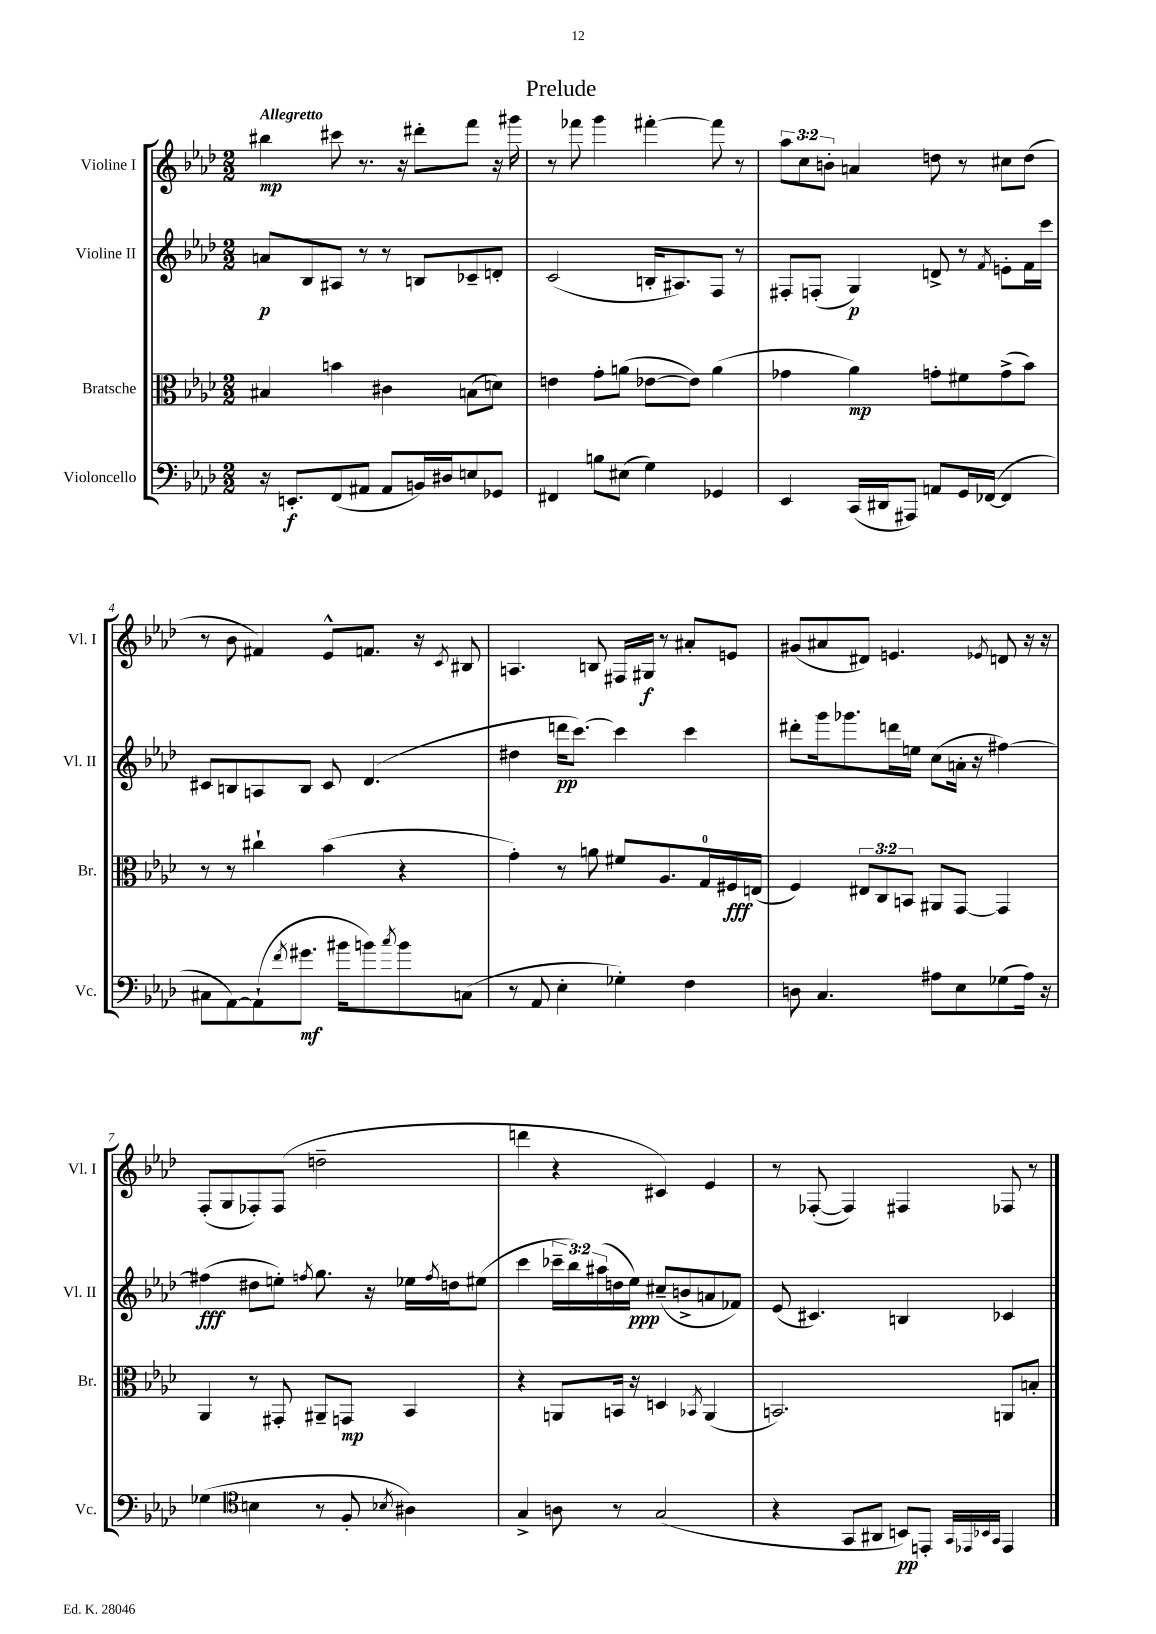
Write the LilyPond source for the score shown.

\header { title = "Prelude" }
<<
\new StaffGroup <<
\new Staff = "s0" \with { instrumentName = "Violine I" shortInstrumentName = "Vl. I" } {
    \clef treble \key aes \major \numericTimeSignature \time 2/2 \override Staff.TupletNumber.text = #tuplet-number::calc-fraction-text \tempo "Allegretto"
    bis''4\mp cis'''8 r8. r16 dis'''8-. f'''8 r16 gis'''16 |
    r8 fes'''8 g'''4 fis'''4~-. fis'''8 r8 |
    \tuplet 3/2 { aes''8 c''8 b'8-. } a'4 d''8 r8 cis''8 d''8( |
    r8 bes'8 fis'4) ees'8-^ f'8. r16 \acciaccatura { c'8 } bis8 |
    a4. b8 fis16 gis16\f r8 ais'8-. e'8 |
    gis'8( ais'8 dis'8) e'4. \acciaccatura { ees'8 } d'8 r16 r16 |
    f8-.( g8 fes8-.) fes8( d''2-- |
    d'''4 r4 cis'4) ees'4 |
    r8 fes8~-.( fes4) fis4 fes8 r8 \bar "|." |
}
\new Staff = "s1" \with { instrumentName = "Violine II" shortInstrumentName = "Vl. II" } {
    \clef treble \key aes \major \numericTimeSignature \time 2/2 \override Staff.TupletNumber.text = #tuplet-number::calc-fraction-text
    a'8\p bes8 ais8 r8 r8 b8 ces'8-- d'8-. |
    c'2( b16-. ais8.) f8 r8 |
    fis8-. f8-.( g4\p) d'8-> r8 \acciaccatura { f'8 } e'8-. f'16 c'''16 |
    cis'8 b8 a8 b8 cis'8 des'4.( |
    dis''4 d'''16\pp c'''8.~) c'''4 c'''4 |
    dis'''8-. g'''16 ges'''8. d'''16 e''16 c''8( a'16-. r16 fis''4~) |
    fis''4\fff( dis''8 e''8-.) \acciaccatura { f''8 } g''8. r16 ees''16 \acciaccatura { f''8 } d''16 eis''8( |
    c'''4 \tuplet 3/2 { ces'''16-- bes''16) ais''16( } d''16 ees''16\ppp) cis''8--( b'8-> a'8 fes'8) |
    ees'8( cis'4.) b4 ces'4 \bar "|." |
}
\new Staff = "s2" \with { instrumentName = "Bratsche" shortInstrumentName = "Br." } {
    \clef alto \key aes \major \numericTimeSignature \time 2/2 \override Staff.TupletNumber.text = #tuplet-number::calc-fraction-text
    bis4 b'4 cis'4 b8( d'8) |
    e'4 g'8-. a'8( ees'8~ ees'8) a'4( |
    ges'4 aes'4\mp) g'8-. fis'8 g'8->( bes'8) |
    r8 r8 cis''4-! bes'4( r4 |
    g'4-.) r8 a'8 fis'8 aes8. g16-0 fis16\fff e16( |
    f4) \tuplet 3/2 { eis8 c8 b,8 } ais,8 g,8~ g,4 |
    aes,4 r8 gis,8-. ais,8-- g,8\mp bes,4 |
    r4 a,8 b,16 r16 d4 \acciaccatura { bes,8 } a,4( |
    b,2.) a,8 b8-. \bar "|." |
}
\new Staff = "s3" \with { instrumentName = "Violoncello" shortInstrumentName = "Vc." } {
    \clef bass \key aes \major \numericTimeSignature \time 2/2
    r16 e,8.-.\f f,8( ais,8 ais,8 b,16) dis16 e8 ges,8 |
    fis,4 b8 eis8( g4) ges,4 |
    ees,4 c,16( dis,16 ais,,8) a,8 g,16 fes,16~( fes,4 |
    cis8 aes,8~) aes,8-!( \acciaccatura { f'8 } gis'8.\mf bis'16 b'8) \acciaccatura { c''8 } b'8 c8( |
    r8 aes,8 ees4-. ges4-.) f4 |
    d8 c4. ais8 ees8 ges8( ais16) r16 |
    ges4( \clef tenor b4 r8 f8-. \acciaccatura { bes8 } ais4) |
    g4-> a8 r8 g2( |
    r4 g,8 ais,8 b,8\pp) e,8-. \grace { g,32 ees,32 bes,32 g,32 } ees,4 \bar "|." |
}
>>
>>
